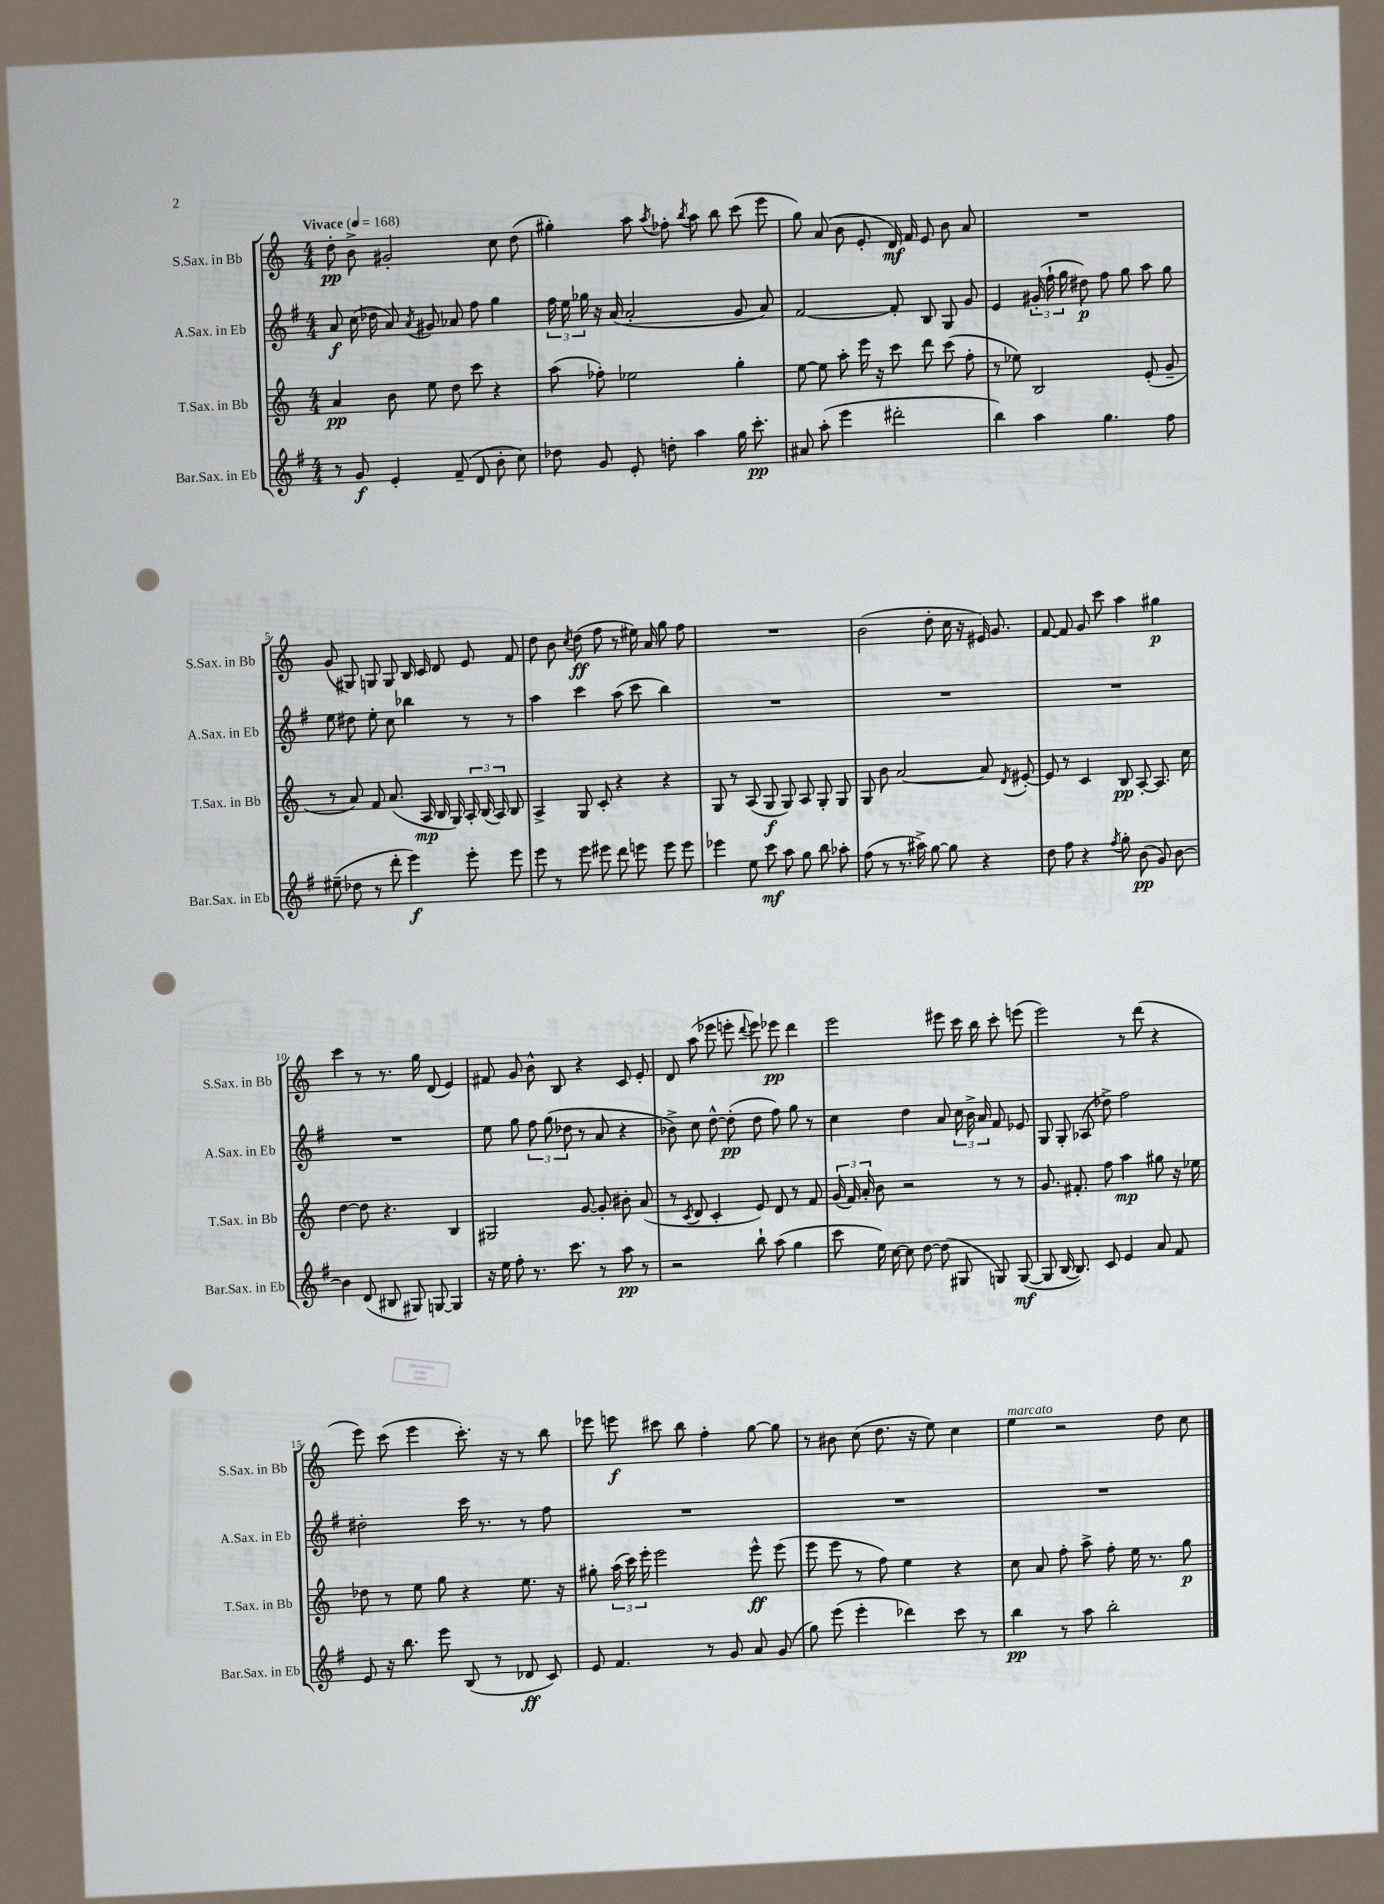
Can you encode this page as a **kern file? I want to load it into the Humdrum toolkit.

**kern	**dynam	**kern	**dynam	**kern	**dynam	**kern	**dynam
*part4	*part4	*part3	*part3	*part2	*part2	*part1	*part1
*staff4	*staff4	*staff3	*staff3	*staff2	*staff2	*staff1	*staff1
*I"Bar.Sax. in Eb	*	*I"T.Sax. in Bb	*	*I"A.Sax. in Eb	*	*I"S.Sax. in Bb	*
*I'Bar.Sax. in Eb	*	*I'T.Sax. in Bb	*	*I'A.Sax. in Eb	*	*I'S.Sax. in Bb	*
*clefG2	*	*clefG2	*	*clefG2	*	*clefG2	*
*k[f#]	*	*k[]	*	*k[f#]	*	*k[]	*
*M4/4	*	*M4/4	*	*M4/4	*	*M4/4	*
*MM168	*	*MM168	*	*MM168	*	*MM168	*
=1	=1	=1	=1	=1	=1	=1	=1
!	!	!	!	!	!	!LO:TX:a:B:t=Vivace	!
8r	.	4a/	pp	8a/	f	8dd'\	pp
8g/	f	.	.	(16cc\	.	8b^\	.
.	.	.	.	16dd-X\	.	.	.
4e'/	.	8b\	.	8a/)	.	2g#X'/	.
.	.	.	.	8qa/	.	.	.
.	.	8ee\	.	8g#X/	.	.	.
(8f#~/	.	8dd\	.	8a-X/	.	.	.
8d/	.	8ccc\	.	8ff#\	.	.	.
8b'\	.	4r	.	4gg\	.	8cc\	.
8cc\)	.	.	.	.	.	(8dd\	.
=2	=2	=2	=2	=2	=2	=2	=2
8dd-X\	.	(8aa\	.	24ff#\	.	4gg#X'\)	.
.	.	.	.	24ee\	.	.	.
.	.	.	.	24gg-X\	.	.	.
8g/	.	8ff-X'\)	.	16r	.	.	.
.	.	.	.	(16a/	.	.	.
8e'/	.	2ee-X\	.	2a'/	.	8aa\	.
.	.	.	.	.	.	8qaa/	.
8ddn'\	.	.	.	.	.	8ff-X'\	.
.	.	.	.	.	.	8qbb/	.
4aa\	.	.	.	.	.	8aa\	.
.	.	.	.	.	.	8bb\	.
16gg\	.	4gg'\	.	8g/	.	(8ccc\	.
8.ccc'\	pp	.	.	.	.	.	.
.	.	.	.	8a/)	.	8eee\	.
=3	=3	=3	=3	=3	=3	=3	=3
8a#X/	.	[8ee\	.	[2f#/	.	8gg\)	.
(8aa'\	.	8ee\]	.	.	.	(8a/	.
4eee\	.	8aa'\	.	.	.	8b\	.
.	.	16eee\	.	.	.	8e'/	.
.	.	16r	.	.	.	.	.
2ddd#X'\	.	8ccc\	.	8f#'/]	.	16d/)	mf
.	.	.	.	.	.	16f/	.
.	.	8ddd\	.	8B/	.	8e/	.
.	.	(8ccc\	.	8G/	.	8b\	.
.	.	8ff'\	.	8g/	.	8a/	.
=4	=4	=4	=4	=4	=4	=4	=4
4bb\)	.	8r	.	4e/	.	1r	.
.	.	8ee-X\)	.	.	.	.	.
4aa\	.	2B/	.	(24g#X'/	.	.	.
.	.	.	.	24ff#`\	.	.	.
.	.	.	.	24gg\	.	.	.
.	.	.	.	8dd#X\)	p	.	.
4.gg\	.	.	.	8ff#\	.	.	.
.	.	.	.	8gg\	.	.	.
.	.	(8e'/	.	8aa\	.	.	.
8ff#\	.	8g~/	.	8gg\	.	.	.
!!LO:LB:g=z
=5	=5	=5	=5	=5	=5	=5	=5
(8ee#X~\	.	8r	.	8ee\	.	(8g/	.
8dd-X\	.	8a/)	.	8dd#X\	.	8G#X/)	.
8r	.	8f/	.	8ee'\	.	8Gn/	.
8ddd'\	.	(8.a/	.	8cc\	.	8G/	.
4eee\)	f	.	.	4bb-X\	.	16B/	.
.	.	16A/	mp	.	.	16c/	.
.	.	16B/	.	.	.	8d/	.
.	.	16G/)	.	.	.	.	.
8eee'\	.	24A'/	.	8r	.	8e/	.
.	.	(24B/	.	.	.	.	.
.	.	24A/)	.	.	.	.	.
8eee\	.	8B/	.	8r	.	8f/	.
=6	=6	=6	=6	=6	=6	=6	=6
8eee\	.	4A^/	.	4aa\	.	8dd\	.
8r	.	.	.	.	.	8b\	.
.	.	.	.	.	.	8qcc/	.
8eee\	.	8G/	.	4ccc\	.	(8dd\	ff
8eee#X\	.	8c'/	.	.	.	8ff\	.
8ddd\	.	4r	.	(8aa\	.	8r	.
8eeen\	.	.	.	8ccc\	.	16ee#X\)	.
.	.	.	.	.	.	16a/	.
8eee\	.	4r	.	4bb\)	.	8gg\	.
8eee\	.	.	.	.	.	8ff\	.
=7	=7	=7	=7	=7	=7	=7	=7
4eee-X\	.	8G/	.	1r	.	1r	.
.	.	8r	.	.	.	.	.
8ee\	.	(8A/	.	.	.	.	.
8ccc\	mf	8G/	f	.	.	.	.
8aa\	.	8G/)	.	.	.	.	.
8gg\	.	8A/	.	.	.	.	.
8bb\	.	8G'/	.	.	.	.	.
8aa-X'\	.	8G/	.	.	.	.	.
=8	=8	=8	=8	=8	=8	=8	=8
(8ff#\	.	8G/	.	1r	.	(2b\	.
8r	.	8b\	.	.	.	.	.
8.r	.	[2a/	.	.	.	.	.
16aa#X^\)	.	.	.	.	.	.	.
[8gg\	.	.	.	.	.	8dd'\	.
8gg\]	.	.	.	.	.	16cc\	.
.	.	.	.	.	.	16r	.
4r	.	8a/]	.	.	.	16e#X/)	.
.	.	.	.	.	.	8.g/	.
.	.	8qd/	.	.	.	.	.
.	.	[8e#X'/	.	.	.	.	.
=9	=9	=9	=9	=9	=9	=9	=9
8dd\	.	8e#/]	.	1r	.	[8f/	.
8ff#\	.	8r	.	.	.	8f/]	.
4r	.	4c/	.	.	.	8g/	.
.	.	.	.	.	.	8ccc\	.
8qff#/	.	.	.	.	.	.	.
8gg'\	.	8B/	pp	.	.	4aa\	.
(8b\	pp	[8A'/	.	.	.	.	.
8g/)	.	8.A/]	.	.	.	4gg#X\	p
[8b\	.	.	.	.	.	.	.
.	.	16cc\	.	.	.	.	.
!!LO:LB:g=z
=10	=10	=10	=10	=10	=10	=10	=10
4b\]	.	[4dd\	.	1r	.	4ccc\	.
(8d/	.	8dd\]	.	.	.	8r	.
8B#X/	.	4.r	.	.	.	8.r	.
8G#X/)	.	.	.	.	.	.	.
.	.	.	.	.	.	16gg\	.
[8Gn/	.	.	.	.	.	(8d/	.
4G/]	.	4B/	.	.	.	4e/)	.
=11	=11	=11	=11	=11	=11	=11	=11
16r	.	2G#X/	.	8ee\	.	8f#X/	.
16ee\	.	.	.	.	.	.	.
8ff#'\	.	.	.	8gg\	.	8g/	.
8.r	.	.	.	12ff#\	.	8b^^\	.
.	.	.	.	(12gg\	.	.	.
.	.	.	.	.	.	8B/	.
.	.	.	.	12dd-X\	.	.	.
8.ccc\	.	.	.	.	.	.	.
.	.	[8g/	.	8r	.	4r	.
8r	.	8g'/]	.	8a/	.	.	.
8aa\	pp	8b#X'\	.	4r	.	8c/	.
8r	.	(8a/	.	.	.	8e'/	.
=12	=12	=12	=12	=12	=12	=12	=12
2r	.	8r	.	8b-X^\)	.	8d/	.
.	.	8qc/	.	.	.	.	.
.	.	8d/	.	8cc\	.	(8aa\	.
.	.	4c'/	.	[8dd^^\	.	8eee-X\	.
.	.	.	.	(8dd'\]	pp	8eeen'\	.
.	.	.	.	.	.	8qqddd/	.
8bb`\	.	8e/)	.	8dd\	.	8eee\)	.
(8aa\	.	8d/	.	8ff#\)	.	8eee-X\	pp
4gg\	.	8r	.	8gg\	.	4ddd\	.
.	.	8f/	.	8r	.	.	.
=13	=13	=13	=13	=13	=13	=13	=13
8ccc\	.	(24g/	.	4cc\	.	2eee\	.
.	.	24f/)	.	.	.	.	.
.	.	24a'/	.	.	.	.	.
16ee\)	.	8b\	.	.	.	.	.
[16cc\	.	.	.	.	.	.	.
8cc\]	.	2r	.	4dd\	.	.	.
[8dd\	.	.	.	.	.	.	.
(8dd\]	.	.	.	8a/	.	8eee#X\	.
8G#X/	.	.	.	24cc\	.	16ccc\	.
.	.	.	.	24b^\	.	.	.
.	.	.	.	.	.	16bb\	.
.	.	.	.	24a/	.	.	.
8Gn/)	.	8r	.	8f#/	.	8ccc'\	.
([8G/	mf	8r	.	8e-X/	.	(8eeen\	.
=14	=14	=14	=14	=14	=14	=14	=14
8G/]	.	8.g/	.	8G/	.	2eee\)	.
[16B/	.	.	.	8G'/	.	.	.
8.B/])	.	8.f#X'/	.	.	.	.	.
.	.	.	.	(8A-X/	.	.	.
8c/	.	8ff\	.	8dd-X^\)	.	.	.
4e/	.	4aa\	mp	2ff#\	.	8r	.
.	.	.	.	.	.	(8ddd\	.
8a/	.	8gg#X\	.	.	.	4r	.
8f#/	.	16r	.	.	.	.	.
.	.	16ee-X\	.	.	.	.	.
!!LO:LB:g=z
=15	=15	=15	=15	=15	=15	=15	=15
8e/	.	8dd-X\	.	2dd#X'\	.	8eee\)	.
16r	.	8r	.	.	.	(8ccc\	.
8.bb\	.	.	.	.	.	.	.
.	.	8ee\	.	.	.	4eee\	.
8eee\	.	8gg\	.	.	.	.	.
(8B/	.	4r	.	16ccc\	.	8.ccc'\)	.
.	.	.	.	8.r	.	.	.
8r	.	.	.	.	.	.	.
.	.	.	.	.	.	16r	.
8d-X/	ff	8.ee\	.	8r	.	8r	.
8c/)	.	.	.	8ff#\	.	8bb\	.
.	.	16r	.	.	.	.	.
=16	=16	=16	=16	=16	=16	=16	=16
8e/	.	8gg#X'\	.	1r	.	8eee-X\	.
4.f#/	.	(24aa\	.	.	.	8eeen\	f
.	.	24ccc\)	.	.	.	.	.
.	.	24eee'\	.	.	.	.	.
.	.	2eee\	.	.	.	8ccc#X\	.
.	.	.	.	.	.	8bb\	.
8r	.	.	.	.	.	4ff'\	.
8g/	.	.	.	.	.	.	.
8a/	.	8eee^^\	ff	.	.	[8gg\	.
(8g/	.	(8eee\	.	.	.	8gg\]	.
=17	=17	=17	=17	=17	=17	=17	=17
8gg\)	.	8eee\	.	1r	.	8r	.
(8eee\	.	8eee\	.	.	.	8b#X\	.
4eee'\	.	8r	.	.	.	(8cc\	.
.	.	8ff\)	.	.	.	8.dd\	.
4ddd-X\)	.	4ee\	.	.	.	.	.
.	.	.	.	.	.	16r	.
.	.	.	.	.	.	8ee\)	.
8ccc\	.	4r	.	.	.	4cc\	.
8r	.	.	.	.	.	.	.
=18	=18	=18	=18	=18	=18	=18	=18
!	!	!	!	!	!	!LO:TX:a:i:t=marcato	!
4bb\	pp	8cc\	.	1r	.	4ee\	.
.	.	8a/	.	.	.	.	.
8r	.	8ff'\	.	.	.	2r	.
8aa\	.	8aa^\	.	.	.	.	.
2bb'\	.	8ff'\	.	.	.	.	.
.	.	16ee\	.	.	.	.	.
.	.	8.r	.	.	.	.	.
.	.	.	.	.	.	8dd\	.
.	.	8gg\	p	.	.	8cc\	.
==	==	==	==	==	==	==	==
*-	*-	*-	*-	*-	*-	*-	*-
